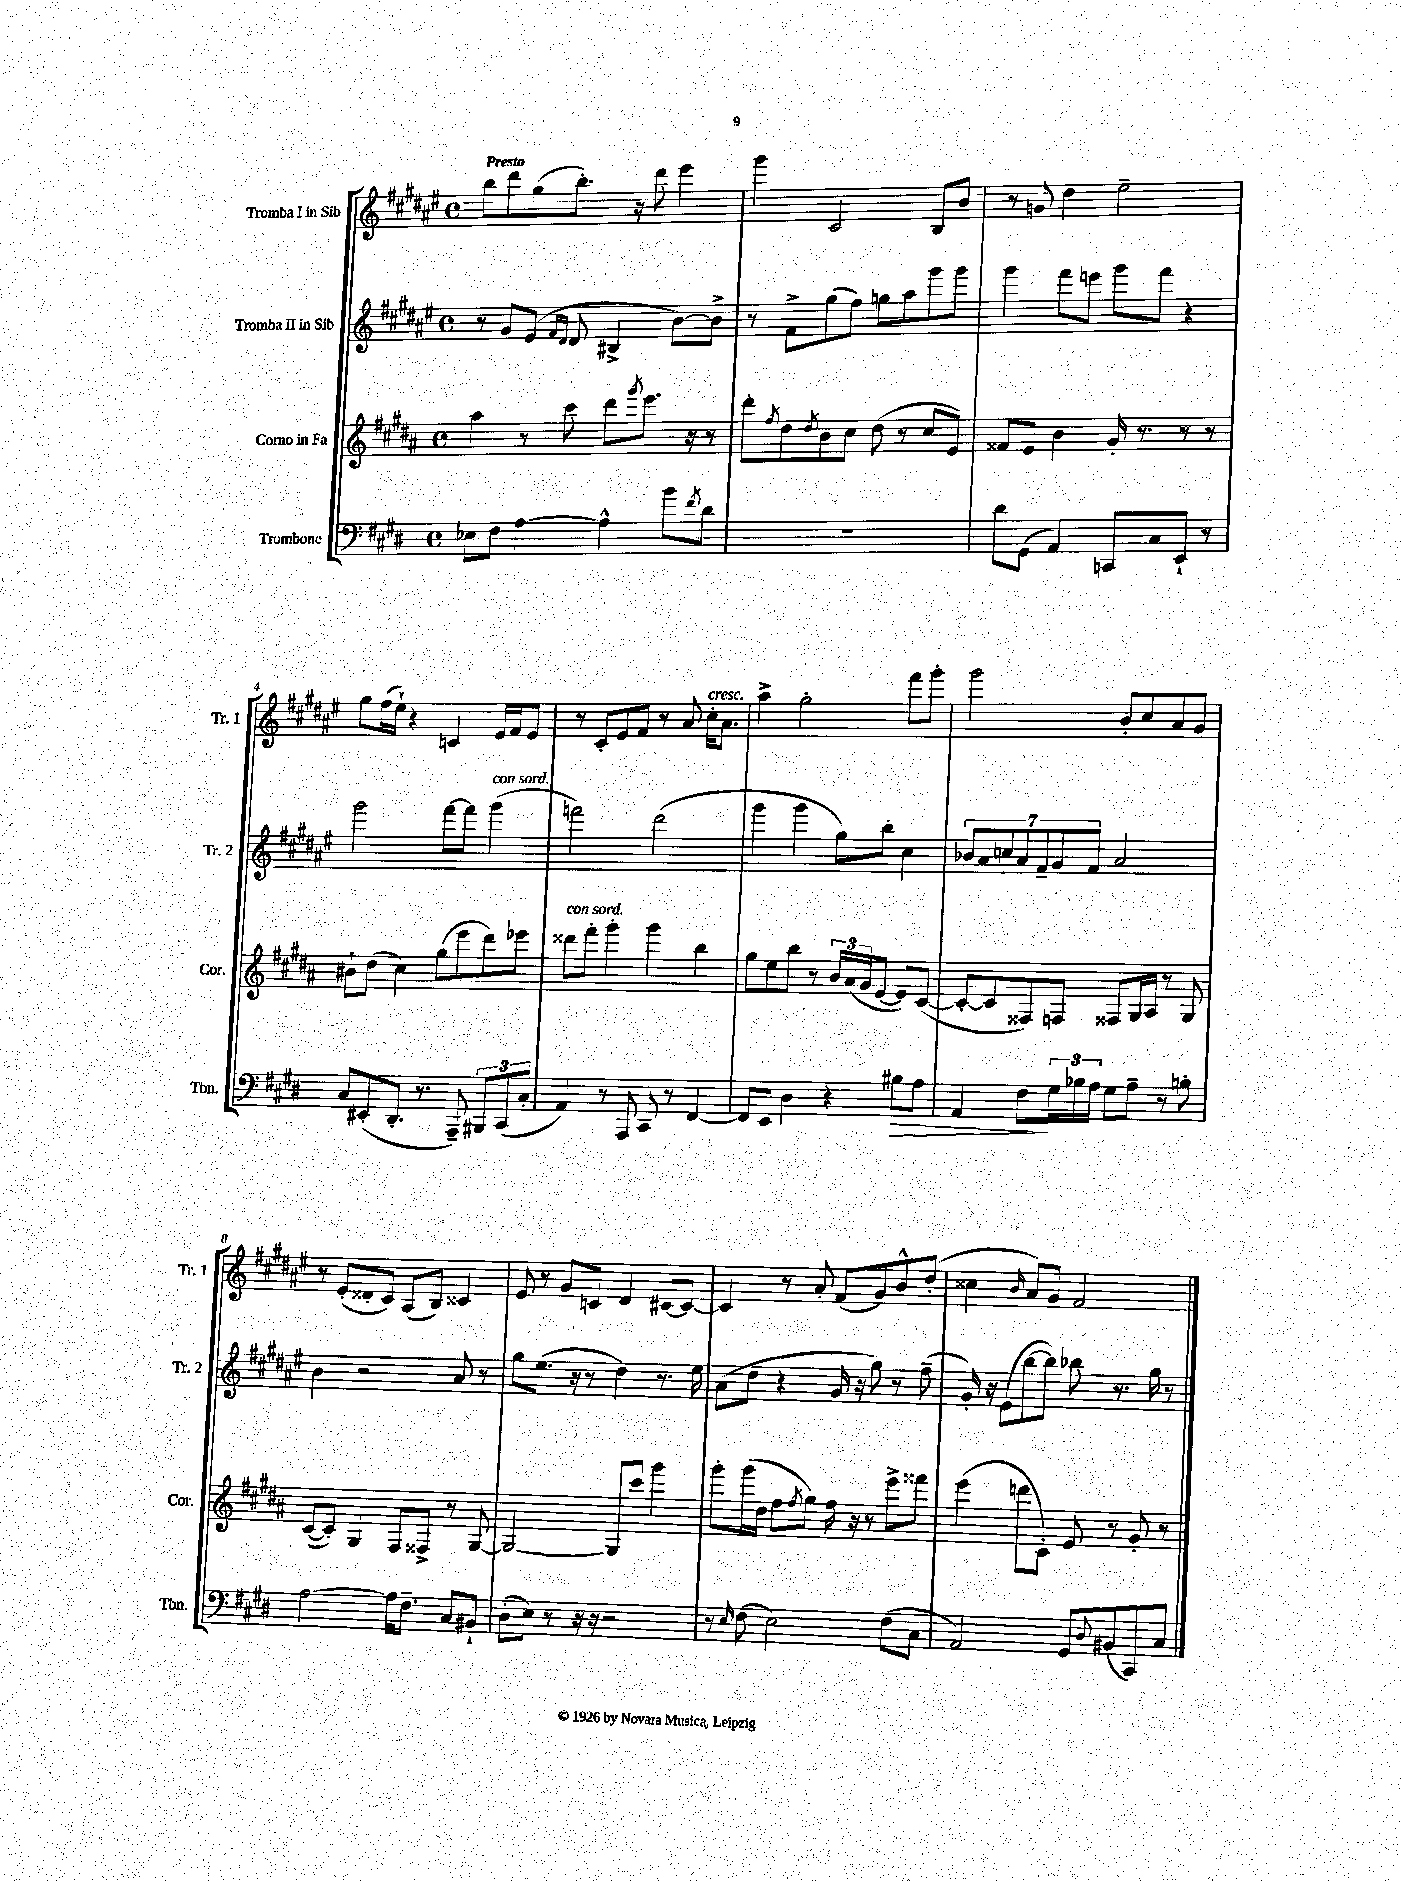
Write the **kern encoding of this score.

**kern	**kern	**kern	**kern
*staff4	*staff3	*staff2	*staff1
*clefF4	*clefG2	*clefG2	*clefG2
*k[f#c#g#d#]	*k[f#c#g#d#a#]	*k[f#c#g#d#a#e#]	*k[f#c#g#d#a#e#]
*M4/4	*M4/4	*M4/4	*M4/4
*met(c)	*met(c)	*met(c)	*met(c)
8E-\L	4aa#\	8r	8bb\L
8F#\J	.	8g#/L	8ddd#\
[4A\	8r	(8e#/J	(8gg#\
.	.	16qqf#/LL	.
.	.	16qqd#/JJ	.
.	8ccc#\	8d#/	8.bb'\J)
4A^^\]	8ddd#\L	4B#^/	.
.	.	.	16r
.	8qggg#/	.	.
.	8.eee\J	.	8ddd#\
8b\L	.	[8b\L)	4eee#\
.	16r	.	.
8qf#/	.	.	.
8d#\J	8r	8b^\]J	.
=	=	=	=
1r	8ddd#'\L	8r	4ggg#\
.	8qff#/	.	.
.	8dd#\	8f#^\L	.
.	8qdd#/	.	.
.	8b\	(8gg#\	2c#/
.	8cc#\J	8ff#\J)	.
.	(8dd#\	8gg\L	.
.	8r	8aa#\	.
.	8cc#/L	8ggg#\	8B/L
.	8e/J)	8ggg#\J	8b/J
=	=	=	=
8d#\L	8f##/L	4ggg#\	8r
(8GG#\J	8e/J	.	8g/
4AA/)	4b\	8fff#\L	4dd#\
.	.	8eee\J	.
8CC/L	16g#'/	8ggg#\L	2ee#~\
.	8.r	.	.
8C#/	.	8fff#\J	.
8EE`/J	8r	4r	.
8r	8r	.	.
=	=	=	=
8C#/L	8b#`\L	2ggg#\	8gg#\L
(8EE#'/	(8dd#\J	.	(16ff#\L
.	.	.	16ee#`\JJ)
8.DD#'/J	4cc#\)	.	4r
8.r	.	.	.
.	(8gg#\L	[8fff#\L	4c/
8AAA~/)	8eee\	8fff#\]J	.
12BBB#/L	8ddd#\)	(4ggg#\	16e#/LL
.	.	.	16f#/J
(12CC#/	.	.	.
.	8eee-\J	.	8e#/J
12C#'/J	.	.	.
=	=	=	=
4AA/)	8ddd##\L	2fff\)	8r
.	8fff#'\J	.	8c#'/L
8r	4ggg#'\	.	8e#/
8AAA/	.	.	8f#/J
8CC#/	4ggg#\	(2ddd#\	8r
8r	.	.	8a#/
[4FF#/	4bb\	.	16cc#'\LK
.	.	.	8.a#\J
=	=	=	=
8FF#/]L	8gg#\L	4ggg#\	4aa#^\
8EE/J	8ee\	.	.
4D#\	8bb\J	4ggg#\	2gg#'\
.	8r	.	.
4r	24b/LL	8gg#\L)	.
.	(24a#/	.	.
.	24g#/J	.	.
.	[8e/J	8bb'\J	.
8B#\L	8e/]L)	4cc#\	8fff#\L
8A\J	([8c#/J	.	8ggg#'\J
=	=	=	=
4AA/	8c#'/_L	14b-/L	2ggg#\
.	.	14a#/	.
.	8c#/]	.	.
.	.	14cc/	.
.	.	14a#/	.
8F#\L	8F##/)	.	.
.	.	14f#~/	.
.	.	14g#/	.
24G#\L	8F/J	.	.
24B-\	.	.	.
.	.	14f#/J	.
24A\JJ	.	.	.
8G#\L	8F##/L	2a#/	8b'/L
8A~\J	16G#/L	.	8cc#/
.	16A#/JJ	.	.
8r	8r	.	8a#/
8B'\	8G#/	.	8g#/J
=	=	=	=
[2A\	([8c#/L	4b\	8r
.	8c#'/]J)	.	(8e#'/L
.	4G#/	2r	8d##'/
.	.	.	8c#/J)
16A\]LK	8F#/L	.	(8A#/L
8.F#~\J	.	.	.
.	8F##^/J	.	8B/J)
8C#/L	8r	8a#/	4c##/
8BB#`/J	[8G#/	8r	.
=	=	=	=
(8D#'\L	2G#/_	8gg#\L	8e#/
8E\J)	.	(8.ee#\J	8r
8r	.	.	8g#/L
.	.	16r	.
16r	.	8r	8c/J
16r	.	.	.
2r	8G#/]L	4dd#\)	4d#/
.	8ccc#/J	.	.
.	4ggg#\	8.r	[8c#/L
.	.	.	8c#/_J
.	.	16ee#\	.
=	=	=	=
8r	8ggg#'\L	(8a#\L	4c#/]
16qqE/	.	.	.
(8F#\	(16ggg#\L	8dd#\J	.
.	16dd#\JJ	.	.
2E\)	8ff#\L	4r	8r
.	8qff#/	.	.
.	8gg#\J)	.	8a#'/
.	16ff#\	16g#/	(8f#/L
.	16r	16r	.
.	8r	8gg#\)	8g#/)
(8F#\L	8eee^\L	8r	8b^^/
8C#\J	8fff##\J	(8ff#~\	(8dd#'/J
=	=	=	=
2AA/)	(4eee\	16g#'/)	4cc##\
.	.	16r	.
.	.	(8e#\L	.
.	.	.	16qqb/
.	8ddd\L	[8bb\	8a#/L)
.	8c#'\J)	8bb\]J)	8g#/J
8GG#/L	8e/	8bb-\	2f#/
8qqD#/	.	.	.
(8BB#/	8r	8.r	.
8CC#/)	8g#'/	.	.
.	.	16gg#\	.
8C#/J	8r	8r	.
==	==	==	==
*-	*-	*-	*-
